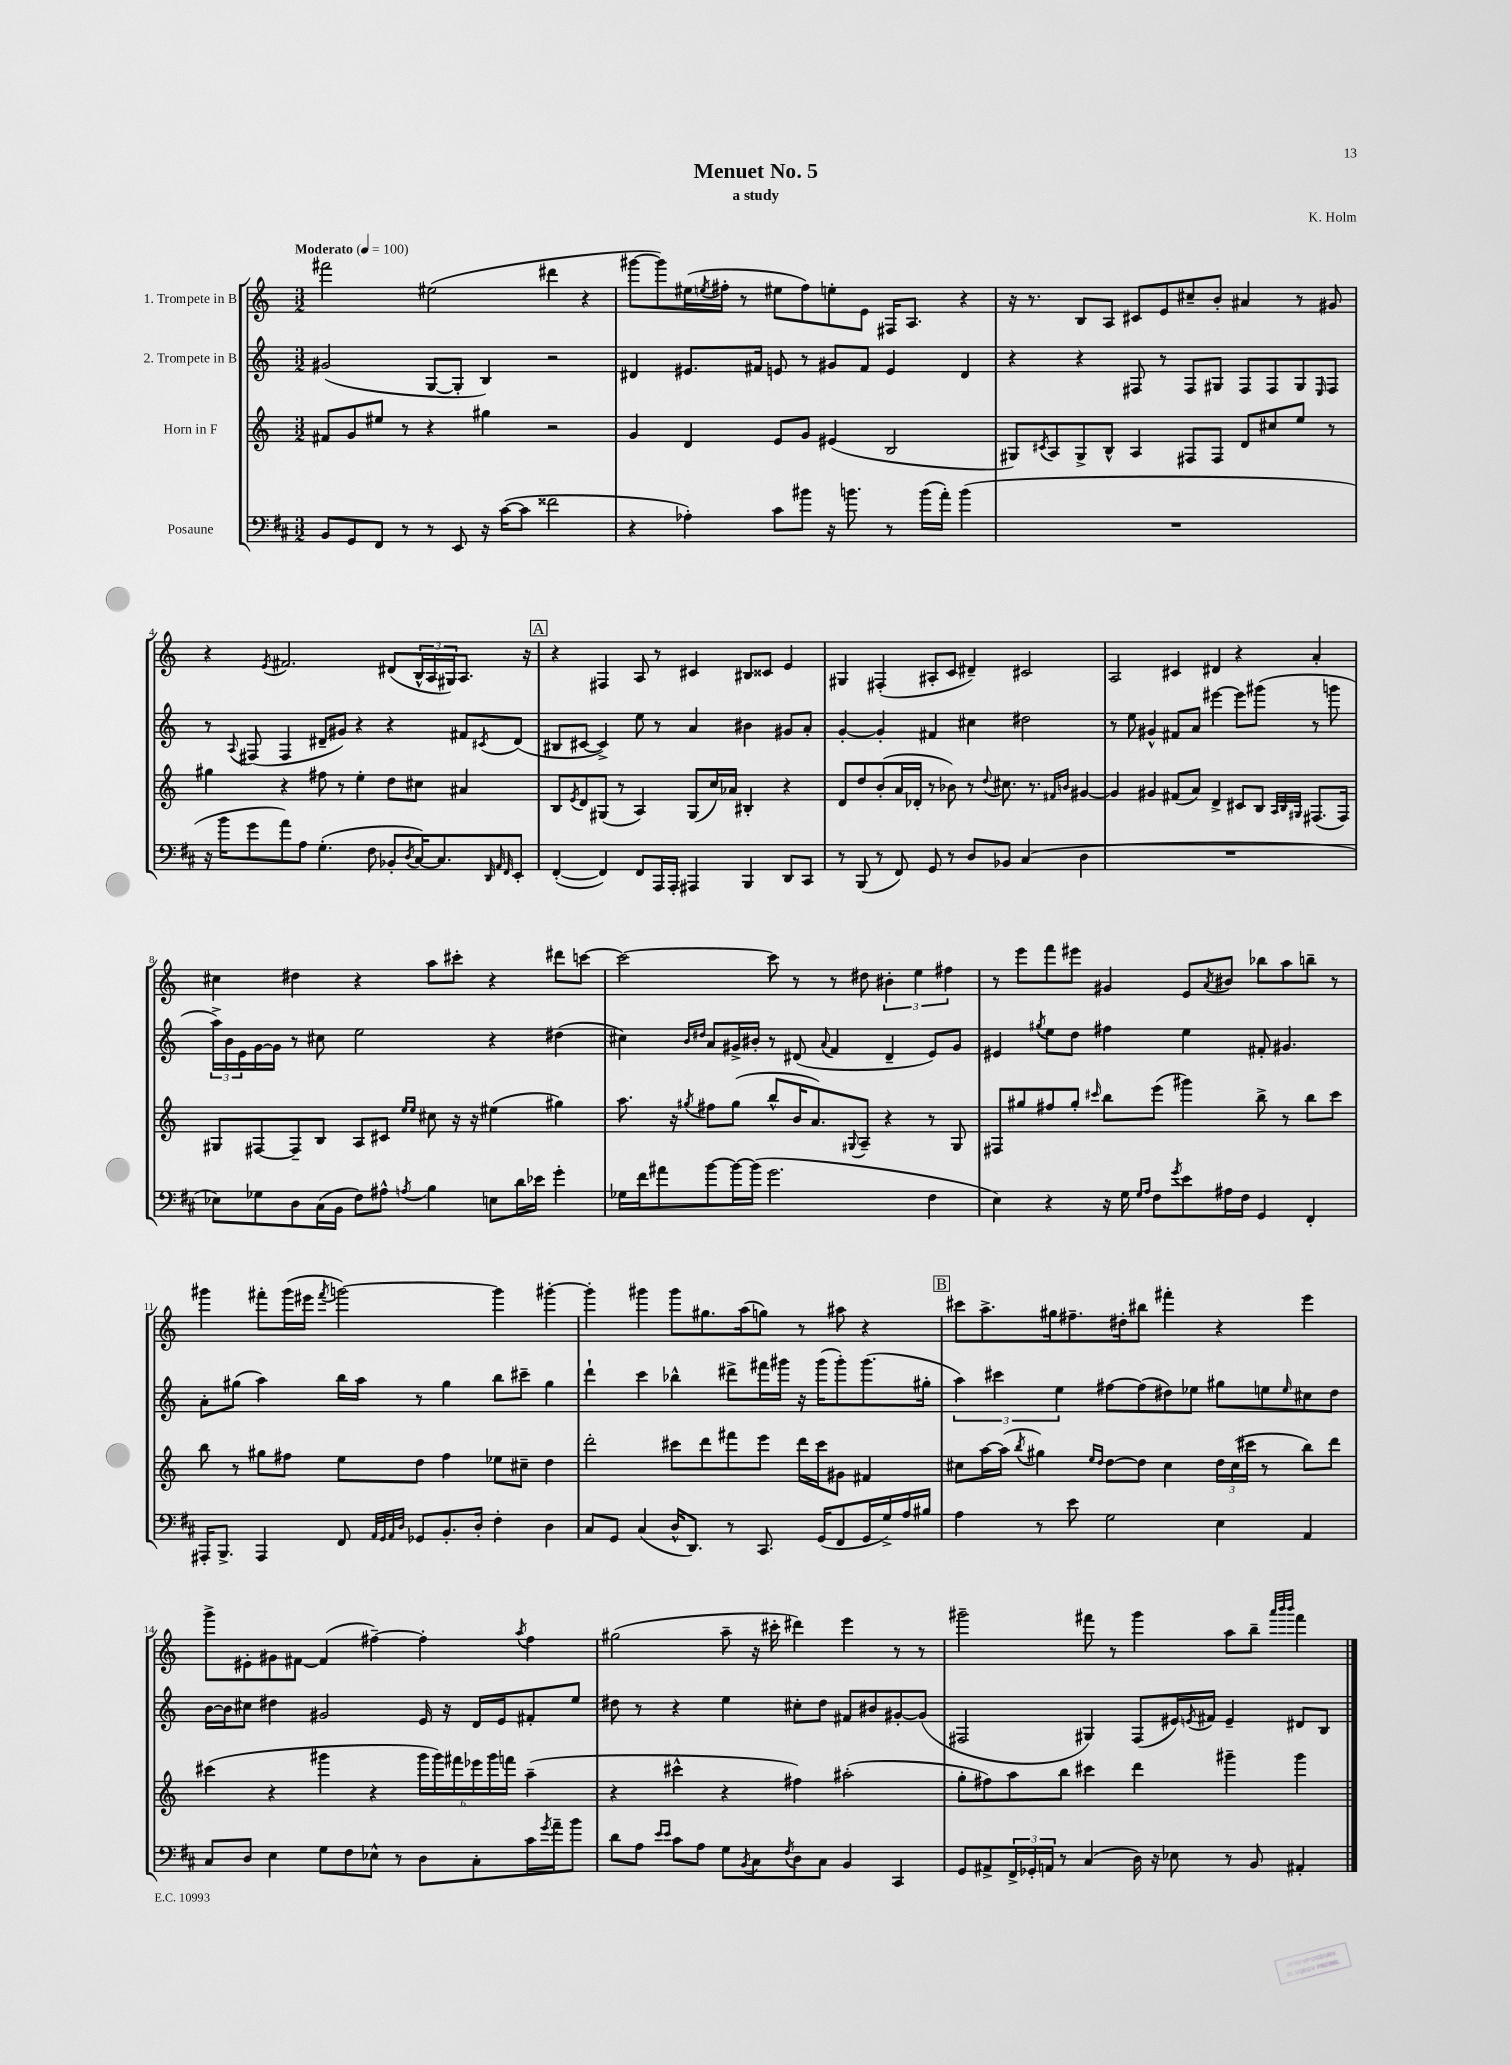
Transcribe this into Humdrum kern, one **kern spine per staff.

**kern	**kern	**kern	**kern
*part4	*part3	*part2	*part1
*staff4	*staff3	*staff2	*staff1
*I"Posaune	*I"Horn in F	*I"2. Trompete in B	*I"1. Trompete in B
*clefF4	*clefG2	*clefG2	*clefG2
*k[f#c#]	*k[]	*k[]	*k[]
*M3/2	*M3/2	*M3/2	*M3/2
*MM100	*MM100	*MM100	*MM100
=1	=1	=1	=1
!	!	!	!LO:TX:a:B:t=Moderato
8BB/L	8f#X/L	(2g#X/	2fff#X\
8GG/	8g/	.	.
8FF#/J	8ee#X/J	.	.
8r	8r	.	.
8r	4r	[8G/L	(2ee#X\
8EE/	.	8G'/J]	.
16r	4gg#X\	4B/)	.
([16c#\KL	.	.	.
8c#\J]	.	.	.
2f##X\	2r	2r	4ddd#X\
.	.	.	4r
=2	=2	=2	=2
4r	4g/	4d#X/	[8ggg#X\L
.	.	.	8ggg#\])
4A-X'\)	4d/	8.e#X/L	(16ee#X\L
.	.	.	8qeen/
.	.	.	16ff#X'\JJ
.	.	.	8r
.	.	16f#X/Jk	.
8c#\L	8e/L	8en/	8ee#X\L
8b#X\J	8g/J	8r	8ff#\)
16r	(4e#X/	8g#X/L	8een'\
8.bn\	.	.	.
.	.	8f#/J	8e\J
8r	2B/	4e/	16F#X/KL
.	.	.	8.A/J
(16b\LL	.	.	.
16a'\JJ)	.	.	.
(4b\	.	4d#/	4r
=3	=3	=3	=3
1.r	8G#X/L)	4r	16r
.	.	.	8.r
.	8qc#X/	.	.
.	8A/	.	.
.	8G#^/	4r	8B/L
.	8B^^/J	.	8A/J
.	4A/	8F#X/	8c#X/L
.	.	8r	8e/
.	8F#X/L	8F#/L	8cc#X~/
.	8F#/J	8G#X/J	8b'/J
.	8d/L	8F#/L	4a#X/
.	8cc#X/	8F#/	.
.	8ee/J	8G#/	8r
.	.	16qqE/	.
.	8r	8F#/J	8g#X/
!!LO:LB:g=z
=4	=4	=4	=4
16r	4gg#X\	8r	4r
16b\KL	.	.	.
.	.	8qqA/	.
8g\	.	(8F#X/	.
.	.	.	8qe/
8a\)	4r	4F#/	2.f#X/
8A\J	.	.	.
(4.G'\	8ff#X\	8d#X~/L	.
.	8r	8g#X/J)	.
.	4ee'\	4r	.
8F#\	.	.	.
8BB-X'/L	8dd\L	4r	(8d#X/L
8qD/	.	.	.
[16C#/K)	8cc#X\J	.	24B^^/L
.	.	.	24A/
8.C#/]	.	.	.
.	.	.	24G#X/J)
.	4a#X/	8f#X/L	8.A/J
32qqDD/	.	.	.
32qqAA/	.	.	.
32qqFF#/	.	8qc#X/	.
8EE'/J	.	(8d#/J	.
.	.	.	16r
!!LO:REH:place=s1:t=A
=5	=5	=5	=5
([4FF#'/	8B/L	8B#X/L	4r
.	8qe/	.	.
.	8d/	[8c#X/J	.
4FF#/])	(8G#X/J	4c#^/])	4F#X/
.	8r	.	.
8FF#/L	4A/)	8ee\	8A/
16AAA/L	.	8r	8r
16AAA'/JJ	.	.	.
4AAA#X/	(8G#/L	4a/	4c#X/
.	16cc/L)	.	.
.	16a-X/JJ	.	.
4BBB/	4B#X'/	4b#X\	8B#X/L
.	.	.	8c##X/J
8DD/L	4r	8g#X/L	4e/
8CC#/J	.	8a'/J	.
=6	=6	=6	=6
8r	8d/L	[4g'/	4G#X/
(8BBB/	8dd/	.	.
8r	(8b'/	4g'/]	(4F#X'/
8FF#/)	16a/L	.	.
.	16d-X'/JJ	.	.
8GG/	8r	4f#X/	8A#X'/L
8r	8b-X\)	.	8c/J
8D/L	8r	4cc#X\	4d#X~/)
.	8qqdd/	.	.
8BB-X/J	8.cc#X\	.	.
(4C#/	.	2dd#X\	2c#X/
.	8.r	.	.
.	16qqf#X/LL	.	.
.	16qqbn/JJ	.	.
4D\	[4g#X/	.	.
=7	=7	=7	=7
1.r	4g#/]	8r	2A/
.	.	8ee\	.
.	4g#X/	4g#X^^/	.
.	(8f#X/L	8f#X/L	4c#X/
.	8a/J)	8a/J	.
.	4d^/	[4eee#X\	4d#X/
.	8c#X/L	8eee#\L]	4r
.	8B/J	(8ggg#X\J	.
.	32qqA/LLL	.	.
.	32qqB/	.	.
.	32qqG#X/JJJ	.	.
.	(8.F#X/L	8r	4a'/
.	.	8gggn\	.
.	16F#/Jk)	.	.
!!LO:LB:g=z
=8	=8	=8	=8
8E-X\L)	8G#X/L	24aa^\LL)	4cc#X\
.	.	24b\	.
.	.	24e\	.
8G-X\	[8F#X/	[16g\	.
.	.	16g\JJ]	.
8D\	8F#~/]	8r	4dd#X\
(16C#\L	8B/J	8cc#X\	.
16BB\JJ	.	.	.
8F#\L)	8A/L	2ee\	4r
8A#X^^\J	8c#X/J	.	.
.	16qqee/LL	.	.
8qAn/	16qqee/JJ	.	.
4B\	8cc#X\	.	8aa\L
.	16r	.	8ccc#X'\J
.	16r	.	.
8En\L	(4ee#X\	4r	4r
16d\L	.	.	.
16e-X\JJ	.	.	.
4g'\	4gg#X\)	(4dd#X\	8ddd#X\L
.	.	.	[8cccn\J
=9	=9	=9	=9
16G-X\LL	8.aa\	4cc#X\)	2ccc\_
16f#\J	.	.	.
8a#X\	.	.	.
.	16r	.	.
.	.	16qqb/LL	.
.	8qgg#X/	16qqdd#X/JJ	.
[8b\	8ff#X\L	8a/L	.
16b\L_	(8gg#\J	16g#X^/L	.
(16b\JJ]	.	16b#X'/JJ	.
2.g\	8bb^^/L	8r	8ccc\]
.	16b/K	(8d#X/	8r
.	8.a/)	.	.
.	.	8qqa/	.
.	.	4f/	8r
.	8qqG#X/	.	.
.	8A~/J	.	8dd#X\
.	4r	4d#~/	6b#X'\
.	.	.	6ee\
4F#\	8r	8e/L)	.
.	.	.	6ff#X\
.	8G#/	8g#/J	.
=10	=10	=10	=10
4E\)	8F#X/L	4e#X/	8r
.	8gg#X/	.	8eee\L
.	.	8qgg#X/	.
4r	8ff#X/	8ee\L	8fff\
.	8gg#'/J	8dd\J	8eee#X\J
.	16qqccc#X/	.	.
16r	8bb\L	4ff#X\	4g#X/
16G\	.	.	.
16qqG/LL	.	.	.
16qqA/JJ	.	.	.
8F#\L	(8eee\J	.	.
8qg/	.	.	.
8e\	4ggg#X\)	4ee\	8e/L
.	.	.	8qa/
16A#X\L	.	.	8b#X/J
16F#\JJ	.	.	.
4GG/	8bb^\	8f#X'/	8bb-X\L
.	8r	4.g#X/	8aa\
4FF#'/	8bb\L	.	8bbn~\J
.	8ccc#\J	.	8r
!!LO:LB:g=z
=11	=11	=11	=11
16AAA#X'/KL	8bb\	8a'\L	4ggg#X\
8.BBB^/J	.	.	.
.	8r	(8gg#X\J	.
4AAA#/	8gg#X\L	4aa\)	8fff#X'\L
.	8ff#X\J	.	(16ggg#\L
.	.	.	16eee#X\JJ
.	.	.	8qfff#/
8FF#/	8ee\L	16bb\LL	[2gggn\)
.	.	16aa\JJ	.
32qqAA/LLL	.	.	.
32qqGG/	.	.	.
32qqAA/	.	.	.
32qqD/JJJ	.	.	.
8GG-X/L	8dd\J	8r	.
8.BB'/	4ff#\	4gg#\	.
16D'/Jk	.	.	.
4F#'\	8ee-X\L	8bb\L	4ggg\]
.	8cc#X~\J	8ccc#X~\J	.
4D\	4dd\	4gg#\	[4ggg#X'\
=12	=12	=12	=12
8C#/L	2ddd'\	4ddd`\	4ggg#'\]
8GG/J	.	.	.
(4C#/	.	4ccc\	4ggg#X\
16D^^/KL	8ccc#X\L	4bb-X^^\	8ggg#\L
8.DD/J)	.	.	.
.	8ddd\	.	8.gg#X\
8r	8fff#X\	8ddd#X^\L	.
.	.	.	(16aa\k
8.CC#/	8eee\J	16fff#X\L	8ggn\J)
.	.	16ggg#X\JJ	.
.	16ddd\LL	16r	8r
(16GG/KL	16ccc#\J	(16ggg#\KL	.
8FF#/	8g#X\J	8ggg#'\)	8aa#X\
16GG/L	4f#X/	(8.ggg#\	4r
16G^/)	.	.	.
16A/	.	.	.
16B#X/JJ	.	16gg#X'\Jk	.
!!LO:REH:place=s1:t=B
=13	=13	=13	=13
4A\	8cc#X\L	6aa\)	8ccc#X\L
.	[16aa\L	.	8.aa^\
.	.	6ccc#X\	.
.	(16aa\JJ]	.	.
.	8qbb/	.	.
8r	4gg#X\)	.	.
.	.	.	16gg#X\k
.	.	6ee\	.
8e\	.	.	8.ff#X~\
.	16qqee/LL	.	.
.	16qqdd/JJ	.	.
2G\	[8dd\L	[8ff#X\L	.
.	.	.	16dd#X'\k
.	8dd\J]	(8ff#\]	8bb#X\J
.	4cc#\	8dd#X\)	4fff#X'\
.	.	8ee-X\J	.
4E\	24dd\LL	8gg#X\L	4r
.	(24cc#\	.	.
.	24ccc#X\JJ	.	.
.	8r	8een\	.
.	.	16qqee/	.
4AA/	8bb\L)	8cc#X\	4eee\
.	8ddd\J	8dd#\J	.
!!LO:LB:g=z
=14	=14	=14	=14
8C#/L	(4ccc#X\	[16b\LL	8ggg^\L
.	.	16b\J]	.
8D/J	.	8cc#X\J	8e#X'\
4E\	4r	4dd#X\	8g#X\
.	.	.	[8f#X\J
8G\L	4ggg#X\	2g#X/	(4f#/]
8F#\	.	.	.
8E-X^^\J	4r	.	[4ff#X~\)
8r	.	.	.
8D\L	24ggg#\LL	16e/	4ff#'\]
.	24ggg#\)	.	.
.	.	16r	.
.	24fff#X\	.	.
8C#'\	24eee-X\	16d/LL	.
.	24ggg#\	.	.
.	.	16e/J	.
.	24fffn\JJ	.	.
.	.	.	8qaa/
16c#\L	(4aa~\	8f#X'/	4ff#\
8qg/	.	.	.
16a~\J	.	.	.
8b\J	.	8ee/J	.
=15	=15	=15	=15
8d\L	4r	8dd#X\	(2gg#X\
8A\J	.	8r	.
16qqe/LL	.	.	.
16qqe/JJ	.	.	.
8c#\L	4ccc#X^^\	4r	.
8A\J	.	.	.
8G\L	4r	4ee\	8aa~\
8qBB/	.	.	.
8C#\	.	.	16r
.	.	.	16ccc#X'\
8qF#/	.	.	.
8D\	4ff#X\)	8cc#X'\L	4ddd#X\)
8C#\J	.	8dd#\J	.
4BB/	(2aa#X'\	8f#X/L	4eee\
.	.	8b#X/	.
4CC#/	.	[8g#X'/	8r
.	.	(8g#/J]	8r
=16	=16	=16	=16
8GG/L	8gg'\L	2F#X/	2ggg#X~\
8AA#X^/	8ff#X\)	.	.
24FF#^/L	8aa\	.	.
24GG-X'/	.	.	.
24AAn/JJ	.	.	.
8r	8bb\J	.	.
(4C#/	4ccc#X\	4G#X/)	8fff#X\
.	.	.	8r
16D\)	4ddd\	(8F#/L	4ggg#\
16r	.	.	.
8E-X\	.	16e#X/L)	.
.	.	8qen/	.
.	.	16f#X/JJ	.
8r	4ggg#X~\	4e~/	8aa\L
8BB/	.	.	8bb~\J
.	.	.	32qqaaa/LLL
.	.	.	32qqbbb/
.	.	.	32qqbbb/JJJ
4AA#X'/	4ggg#\	8d#X/L	4fff#\
.	.	8B/J	.
==	==	==	==
*-	*-	*-	*-
